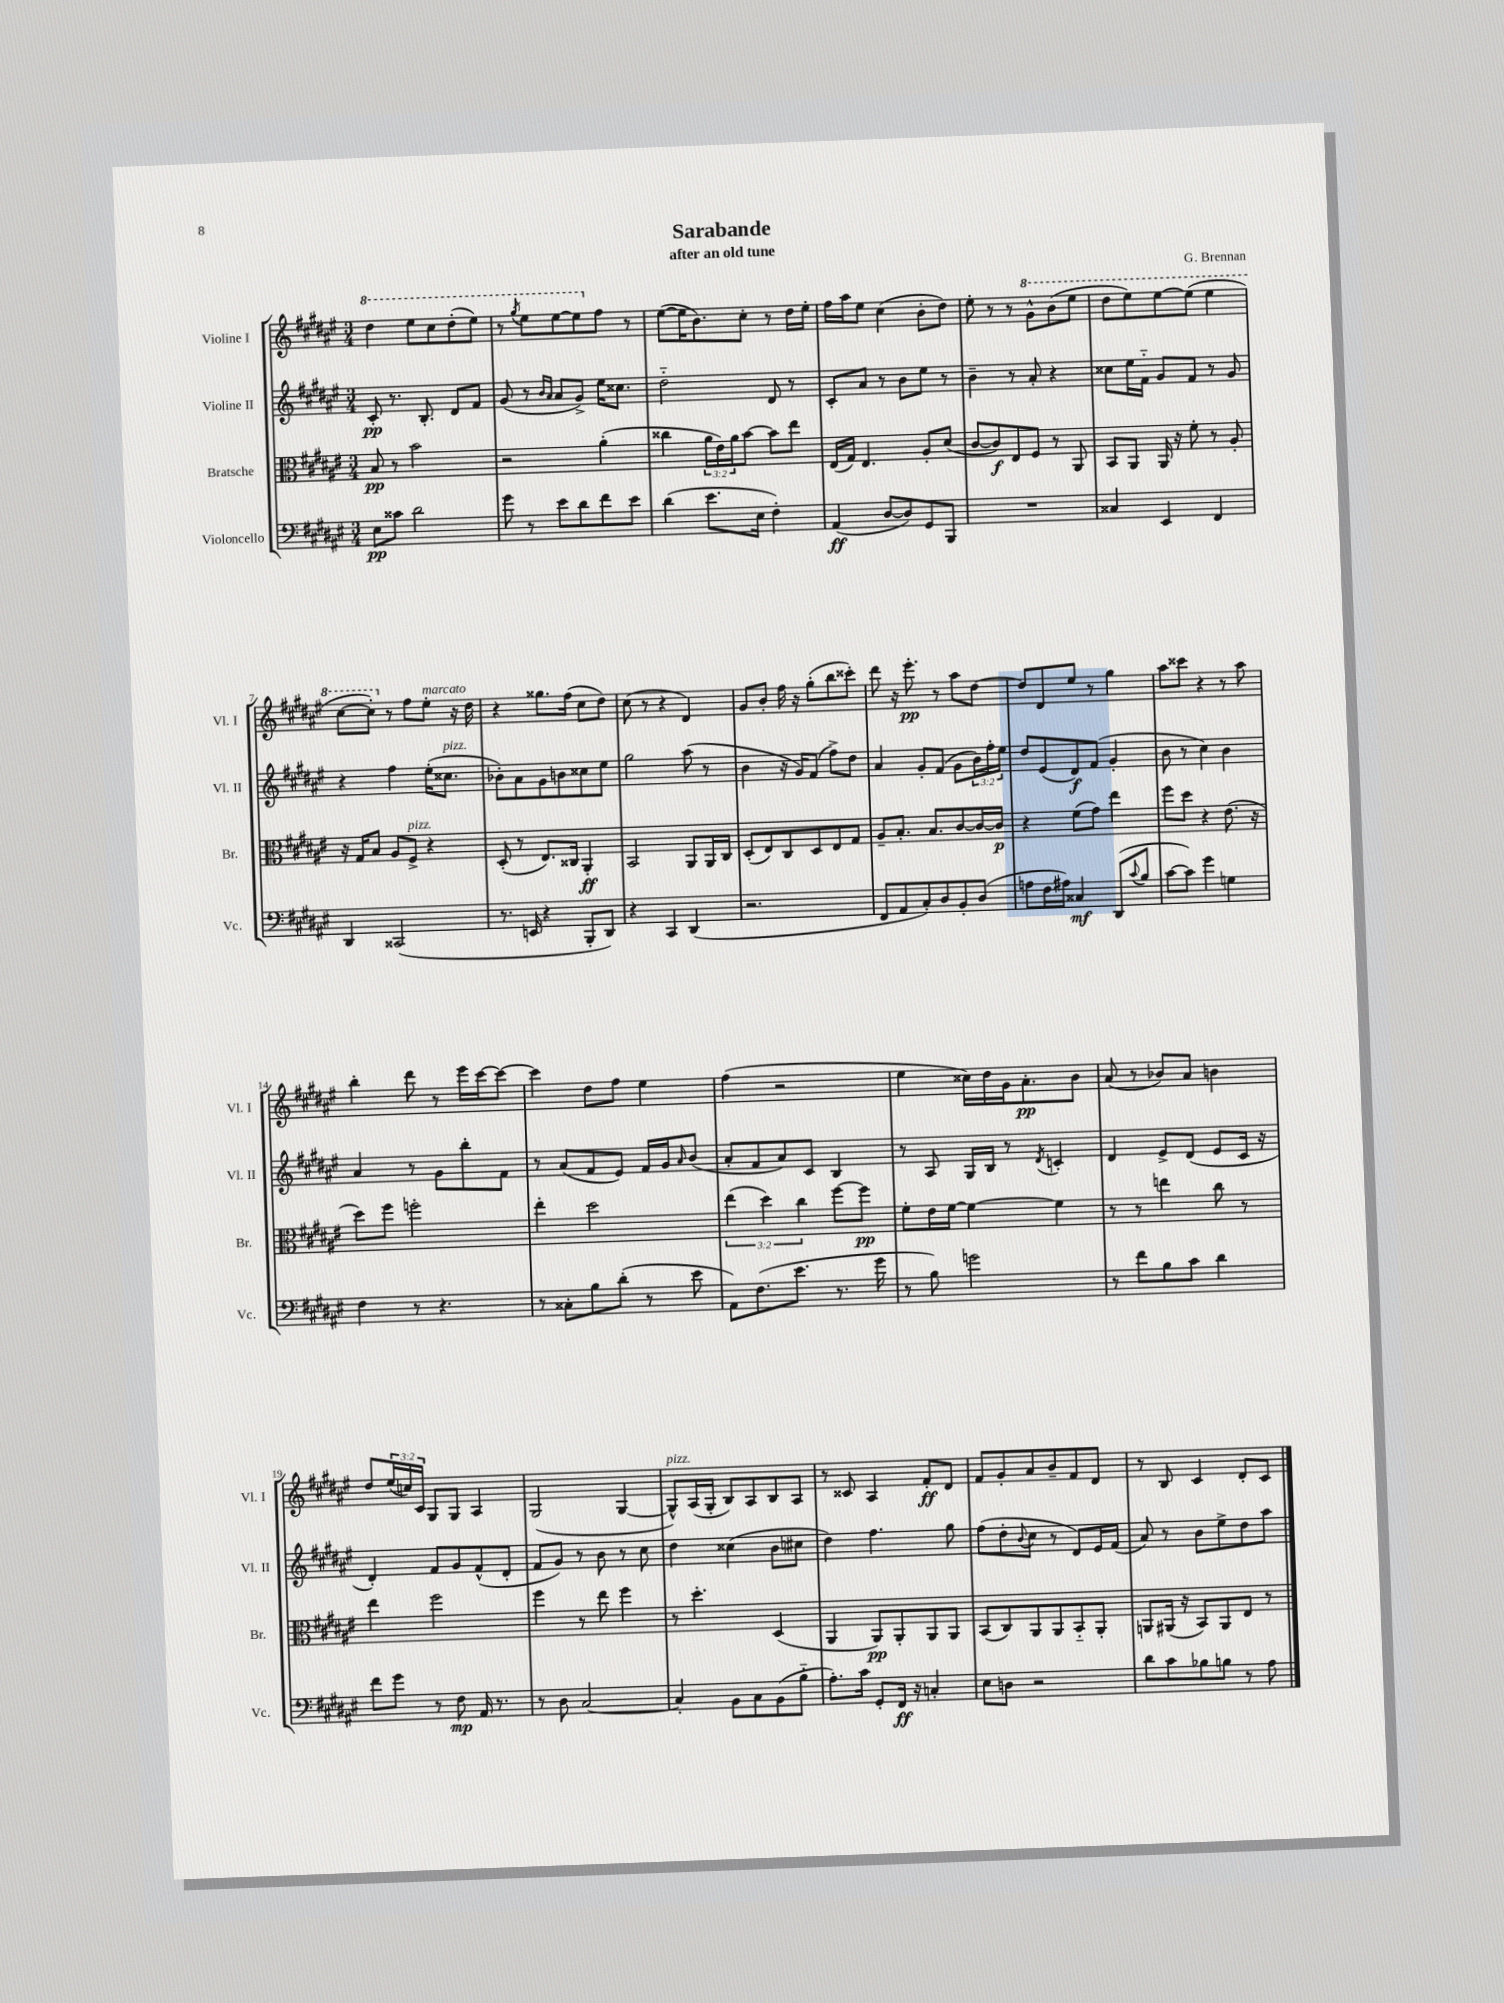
\header { title = "Sarabande" composer = "G. Brennan" subtitle = "after an old tune" }
<<
\new StaffGroup <<
\new Staff = "s0" \with { instrumentName = "Violine I" shortInstrumentName = "Vl. I" } {
    \clef treble \key fis \major \numericTimeSignature \time 3/4 \override Staff.TupletNumber.text = #tuplet-number::calc-fraction-text
    \ottava #1 dis'''4 eis'''8 cis'''8 dis'''8-.( eis'''8) |
    r8 \acciaccatura { gis'''8 } eis'''8 eis'''8~ eis'''8 \ottava #0 fis''8 r8 |
    eis''8~( eis''16 b'8.) cis''8-. r8 dis''16 eis''16-. |
    fis''16 ais''16 eis''8 cis''4( b'8-. dis''8) |
    eis''8-. r8 r8 \ottava #1 gis''8-^ b''8( eis'''8 |
    dis'''8 eis'''8) eis'''8~ eis'''8( eis'''4 |
    cis'''8~ cis'''8-.) \ottava #0 r8 fis''8 eis''8-.^\markup { \italic "marcato" } r16 dis''16 |
    r4 gisis''8. fis''16( cis''8 dis''8) |
    cis''8( r8 r4 dis'4) |
    gis'8 b'8-. fis''16 r16 gis''8-.( b''8 cisis'''8-.) |
    dis'''8 r16 eis'''8.-.\pp r8 ais''8 dis''8~ |
    dis''8 dis'8 eis''8 r8 gis''4 |
    ais''8 cisis'''8 r4 r8 ais''8 |
    b''4-. dis'''8 r8 eis'''16 cis'''16~ cis'''8~ |
    cis'''4 dis''8 fis''8 eis''4 |
    fis''4( r2 |
    eis''4 cisis''16) dis''16 gis'16 ais'8.-.\pp b'8 |
    ais'8( r8 bes'8) ais'8 b'4 |
    dis''8 \tuplet 3/2 { eis''16( c''16) cis'16 } gis8 gis8 ais4 |
    gis2( gis4~ |
    gis8-^^\markup { \italic "pizz." }) ais16( gis16-. b8) ais8 b8 ais8 |
    r8 cisis'8 ais4 fis'8-.\ff dis'8 |
    fis'8 gis'8-. ais'8 b'8-- fis'8 dis'8 |
    r8 b8 cis'4 dis'8-. cis'8 \bar "|." |
}
\new Staff = "s1" \with { instrumentName = "Violine II" shortInstrumentName = "Vl. II" } {
    \clef treble \key fis \major \numericTimeSignature \time 3/4 \override Staff.TupletNumber.text = #tuplet-number::calc-fraction-text
    cis'8-.\pp r8. b8.-. dis'8 fis'8 |
    gis'8( r8 \grace { b'16 ais'16 } ais'8 gis'8->) eis''16 cisis''8. |
    dis''2-_ dis'8 r8 |
    cis'8-. ais'8 r8 b'8 eis''8 r8 |
    b'4-- r8 ais'8-. r4 |
    cisis''8 eis''16 fis'16-_ gis'8 fis'8 r8 gis'8 |
    r4 fis''4 eis''16-.( cisis''8.^\markup { \italic "pizz." } |
    bes'8-.) ais'8 gis'8 b'8 cisis''8 eis''8 |
    gis''2 ais''8( r8 |
    b'4 r16 gis'16) fis'8( fis''8->) dis''8 |
    ais'4 gis'8-. fis'8( gis'8 \tuplet 3/2 { b'16) fis''16-. eis''16 } |
    dis''8 eis'8( dis'8\f) fis'8( gis'4-. |
    b'8 r8 cis''4) b'4 |
    ais'4 r8 gis'8 b''8-. fis'8 |
    r8 ais'8( fis'8 eis'8) fis'16 gis'16 \grace { ais'16 } b'8( |
    ais'8-. fis'8 ais'8) cis'8 b4 |
    r8 ais8 gis16 b16 r8 \acciaccatura { dis'8 } c'4-. |
    dis'4 eis'8-> dis'8( eis'8 cis'16 r16 |
    dis'4-.) fis'8 gis'8 fis'8-^( dis'8-. |
    fis'8 gis'8) r8 b'8 r8 cis''8 |
    dis''4 cisis''4( b'8 cis''8 |
    dis''4) fis''4. gis''8 |
    fis''8( dis''8-. \appoggiatura { b'8 } cis''8 r8 dis'8) eis'16 fis'16( |
    ais'8) r8 b'8 eis''8-> dis''8 ais''8 \bar "|." |
}
\new Staff = "s2" \with { instrumentName = "Bratsche" shortInstrumentName = "Br." } {
    \clef alto \key fis \major \numericTimeSignature \time 3/4 \override Staff.TupletNumber.text = #tuplet-number::calc-fraction-text
    b8\pp r8 b'2 |
    r2 ais'4-.( |
    cisis''4 \tuplet 3/2 { ais'16 eis'16) ais'16 } b'8~ b'8 eis''8 |
    eis16( gis16) eis4. ais8-. dis'8( |
    cis'8~ cis'8\f) eis8 fis8 r8 ais,8 |
    b,8 ais,8 ais,16 r16 fis'8-. r8 ais8-. |
    r16 gis16 b8 ais8 fis8->^\markup { \italic "pizz." } r4 |
    dis8-.( r8 eis8.) cisis16 ais,4-.\ff |
    b,2 ais,8 ais,16 cis16 |
    dis8-.( eis8) cis8 dis8 eis8 gis8 |
    ais8-- b8.-. b8. cis'8~ cis'16~ cis'16\p |
    r4 fis'8( gis'8) eis''4 |
    fis''8 dis''8 r4 eis'8.( r16 |
    dis''8) fis''8 f''2-. |
    eis''4-. dis''2 |
    \tuplet 3/2 { eis''4( dis''4) cis''4 } fis''8~ fis''8\pp |
    fis'8-. eis'16 fis'16~ fis'4~ fis'4 |
    r8 r8 e''4 cis''8 r8 |
    eis''4 fis''2 |
    fis''4 r8 eis''8 fis''4 |
    r8 dis''4.-. dis4( |
    ais,4 ais,8\pp) ais,8-. ais,8 ais,8 |
    b,8( cis8) ais,8 ais,8 b,8-_ ais,8-. |
    a,8 ais,16( r16 b,8) ais,8 eis8 r8 \bar "|." |
}
\new Staff = "s3" \with { instrumentName = "Violoncello" shortInstrumentName = "Vc." } {
    \clef bass \key fis \major \numericTimeSignature \time 3/4
    eis8\pp cisis'8 dis'2 |
    gis'8 r8 eis'8 dis'8 fis'8 eis'8 |
    dis'4( eis'8. eis16 fis4-.) |
    ais,4\ff( dis8~ dis8) gis,8 b,,8 |
    R2. |
    cisis4 eis,4 fis,4 |
    dis,4 cisis,2( |
    r8. e,16 r4 b,,8-. dis,8) |
    r4 cis,4 dis,4( |
    r2. |
    fis,8 ais,8 cis8-.) dis8 b,8-. dis8( |
    a8 fis16 ais16) cisis4\mf dis,8( \appoggiatura { cis'8 } b8 |
    cis'8~ cis'8) gis'4 g4 |
    fis4 r8 r4. |
    r8 cisis8-. b8 dis'8-.( r8 eis'8 |
    ais,8) fis8.( eis'8. r8. gis'16 |
    r8 b8) g'2 |
    r8 fis'8 b8 cis'8 dis'4 |
    fis'8 gis'8 r8 fis8\mp ais,16 r8. |
    r8 dis8 cis2~ |
    cis4-. b,8 cis8 b,8( b8-_ |
    ais8.-.) cis'16 gis,8-. fis,16\ff r16 c4-. |
    eis8 d8 r2 |
    dis'8 cis'8 bes8 b8 r8 ais8 \bar "|." |
}
>>
>>
